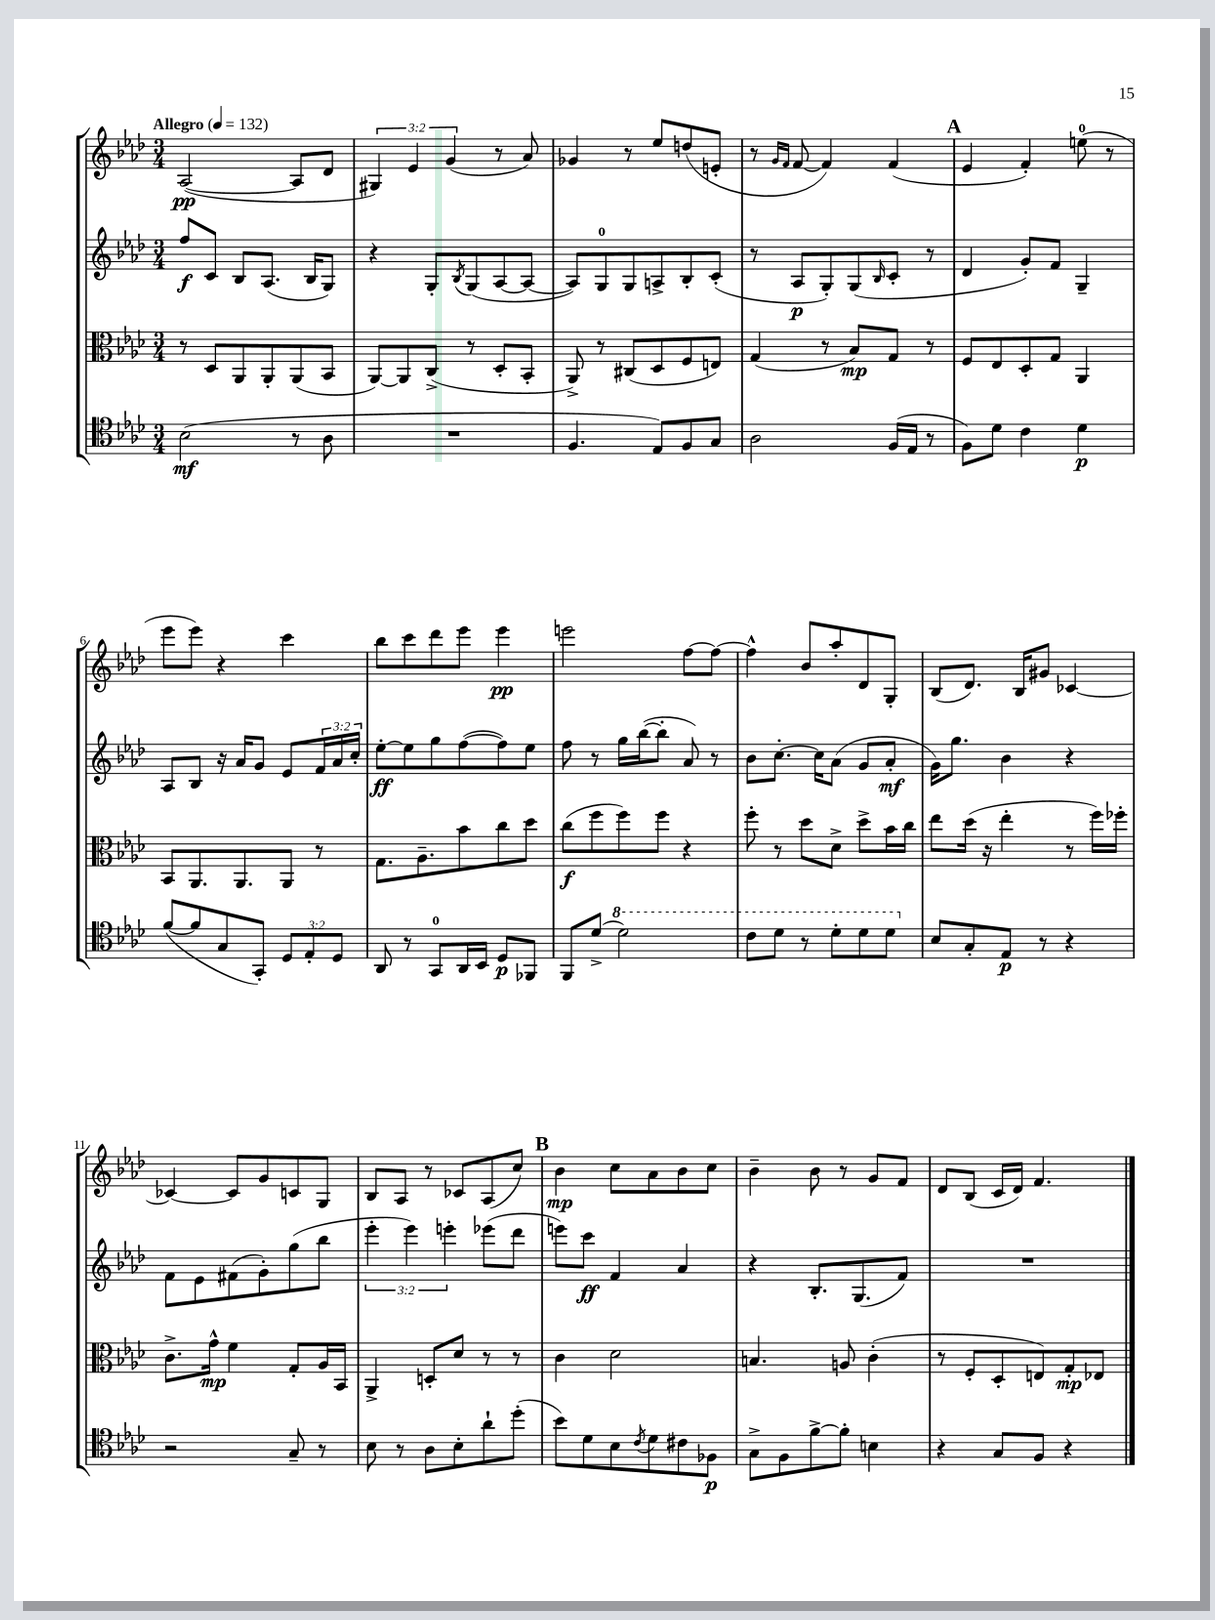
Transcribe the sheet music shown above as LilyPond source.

<<
\new StaffGroup <<
\new Staff = "s0" {
    \clef treble \key aes \major \numericTimeSignature \time 3/4 \override Staff.TupletNumber.text = #tuplet-number::calc-fraction-text \tempo "Allegro" 4 = 132
    aes2~\pp( aes8 des'8 |
    \tuplet 3/2 { gis4) ees'4 g'4( } r8 aes'8) |
    ges'4 r8 ees''8 d''8( e'8-. |
    r8 \grace { g'16 f'16 } f'8~ f'4) f'4( |
    \mark \markup { \bold "A" } ees'4 f'4-.) e''8-0( r8 |
    ees'''8 ees'''8) r4 c'''4 |
    bes''8 c'''8 des'''8 ees'''8 ees'''4\pp |
    e'''2 f''8~ f''8~ |
    f''4-^ bes'8 aes''8-. des'8 g8-. |
    bes8( des'8.) bes16 gis'8 ces'4~ |
    ces'4~ ces'8 g'8 c'8 g8 |
    bes8 aes8 r8 ces'8 aes8( c''8) |
    \mark \markup { \bold "B" } bes'4\mp c''8 aes'8 bes'8 c''8 |
    bes'4-- bes'8 r8 g'8 f'8 |
    des'8 bes8( c'16 des'16) f'4. \bar "|." |
}
\new Staff = "s1" {
    \clef treble \key aes \major \numericTimeSignature \time 3/4 \override Staff.TupletNumber.text = #tuplet-number::calc-fraction-text
    f''8\f c'8 bes8 aes8.( bes16 g8) |
    r4 g8-. \acciaccatura { bes8 } g8( aes8~ aes8~ |
    aes8) g8-0 g8 a8-> bes8-. c'8-.( |
    r8 aes8\p g8-.) g8( \grace { bes16 } c'8-. r8 |
    \mark \markup { \bold "A" } des'4 g'8-.) f'8 g4-- |
    aes8 bes8 r16 aes'16 g'8 ees'8 \tuplet 3/2 { f'16 aes'16 c''16-. } |
    ees''8~-.\ff ees''8 g''8 f''8~( f''8) ees''8 |
    f''8 r8 g''16 bes''16~( bes''8-. aes'8) r8 |
    bes'8 c''8.~-. c''16 aes'8( g'8 aes'8-.\mf |
    g'16) g''8. bes'4 r4 |
    f'8 ees'8 fis'8( g'8-.) g''8( bes''8 |
    \tuplet 3/2 { ees'''4-. ees'''4) e'''4-. } ees'''8( des'''8 |
    \mark \markup { \bold "B" } e'''8) c'''8\ff f'4 aes'4 |
    r4 bes8.-. g8.( f'8) |
    R2. \bar "|." |
}
\new Staff = "s2" {
    \clef alto \key aes \major \numericTimeSignature \time 3/4
    r8 des8 aes,8 aes,8-. aes,8( bes,8 |
    aes,8~) aes,8 c8->( r8 des8-. bes,8-. |
    aes,8->) r8 cis8( des8 f8 e8) |
    g4( r8 bes8\mp) g8 r8 |
    \mark \markup { \bold "A" } f8 ees8 des8-. g8 aes,4 |
    bes,8 aes,8. aes,8. aes,8 r8 |
    g8. aes8.-- bes'8 c''8 des''8 |
    c''8\f( f''8 f''8) f''8 r4 |
    f''8-. r8 des''8 des'8-> des''8-> bes'16 c''16 |
    ees''8 des''16( r16 ees''4-. r8 f''16) fes''16-. |
    c'8.-> g'16-^\mp f'4 g8-. aes16 bes,16 |
    aes,4-> d8-. des'8 r8 r8 |
    \mark \markup { \bold "B" } c'4 des'2 |
    b4. a8 c'4-.( |
    r8 f8-. des8-. e8) g8-.\mp ees8 \bar "|." |
}
\new Staff = "s3" {
    \clef tenor \key aes \major \numericTimeSignature \time 3/4 \override Staff.TupletNumber.text = #tuplet-number::calc-fraction-text
    bes2\mf( r8 aes8 |
    R2. |
    f4. ees8) f8 g8 |
    aes2 f16( ees16 r8 |
    \mark \markup { \bold "A" } f8) des'8 c'4 des'4\p |
    f'8~( f'8 g8 g,8-.) \tuplet 3/2 { des8 ees8-. des8 } |
    aes,8 r8 g,8-0 aes,16 bes,16 des8\p fes,8 |
    f,8 des'8->( \ottava #1 des''2) |
    c''8 des''8 r8 des''8-. des''8 des''8 \ottava #0 |
    bes8 g8-. ees8\p r8 r4 |
    r2 g8-- r8 |
    bes8 r8 aes8 bes8-. aes'8-! des''8-.( |
    \mark \markup { \bold "B" } bes'8) des'8 bes8 \acciaccatura { c'8 } des'8 cis'8 fes8\p |
    g8-> f8 f'8~-> f'8-. b4 |
    r4 g8 f8 r4 \bar "|." |
}
>>
>>
